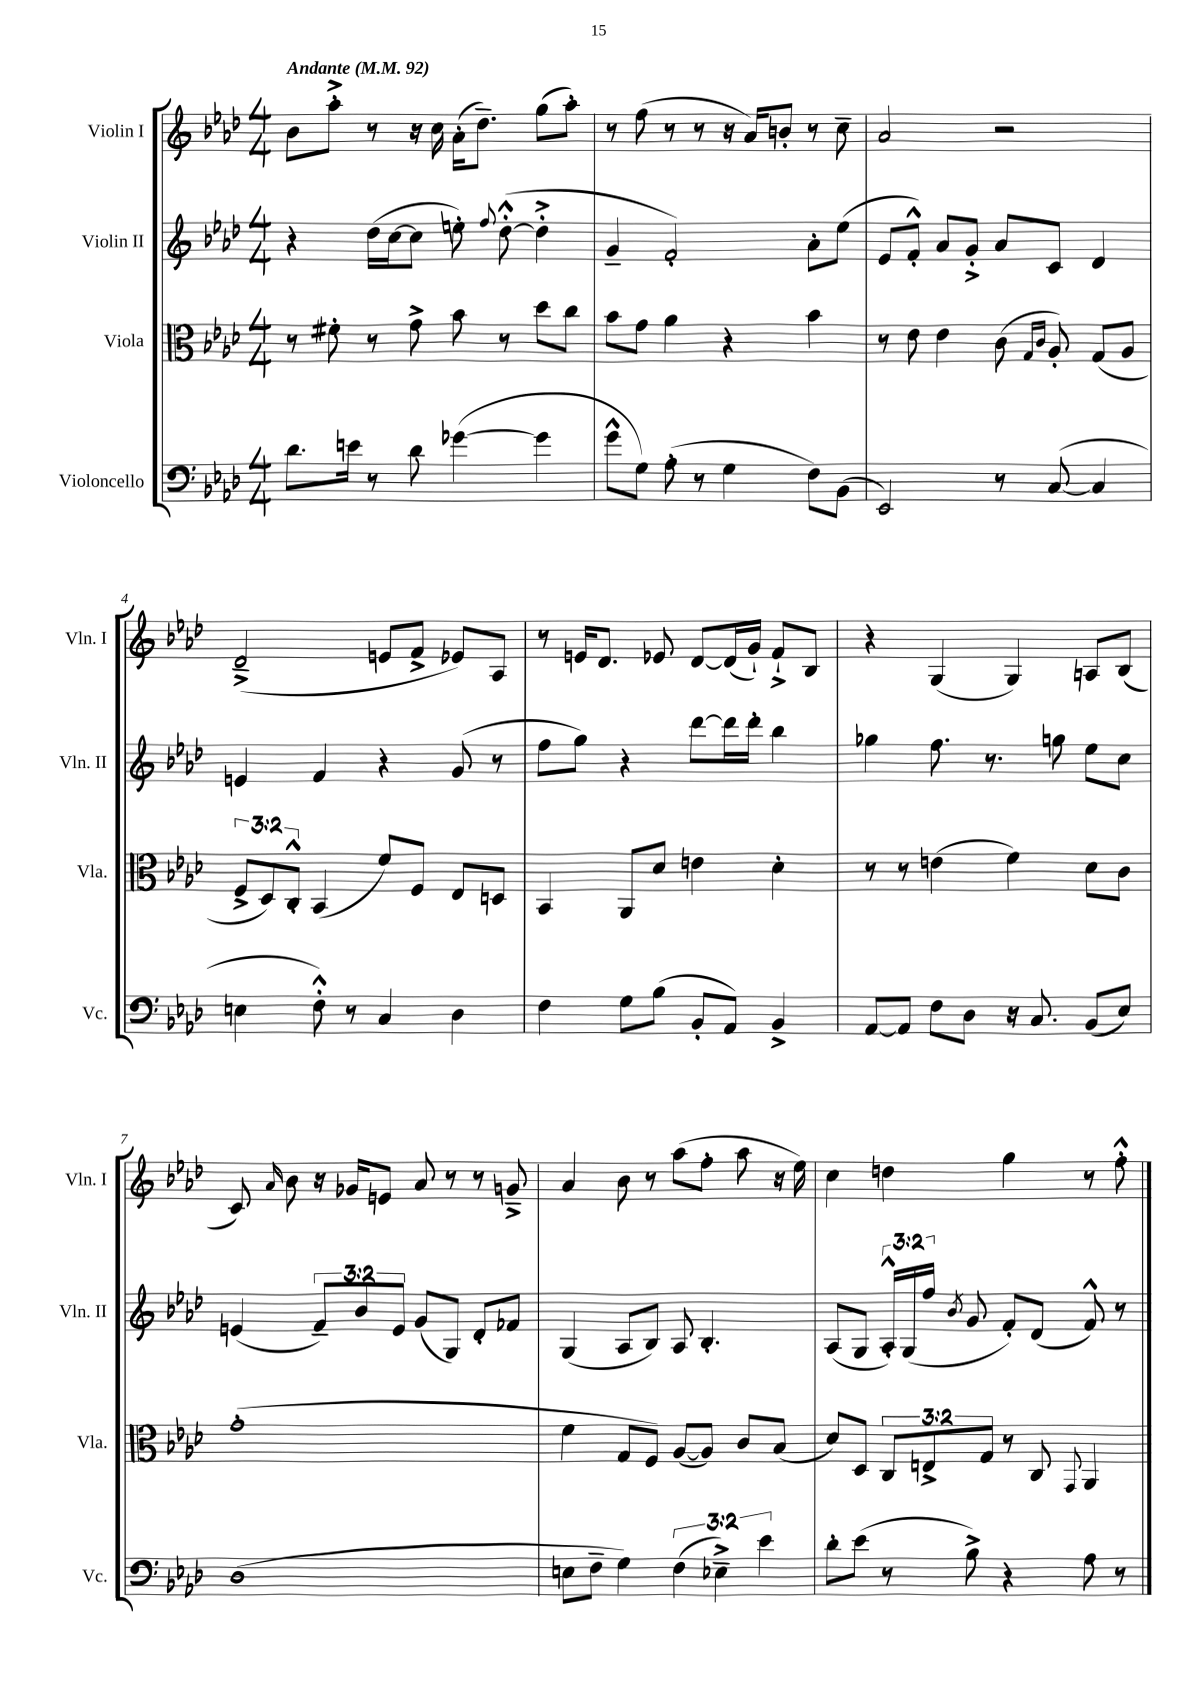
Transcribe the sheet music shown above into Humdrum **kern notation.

**kern	**kern	**kern	**kern
*staff4	*staff3	*staff2	*staff1
*clefF4	*clefC3	*clefG2	*clefG2
*k[b-e-a-d-]	*k[b-e-a-d-]	*k[b-e-a-d-]	*k[b-e-a-d-]
*M4/4	*M4/4	*M4/4	*M4/4
*MM92	*MM92	*MM92	*MM92
8.d-	8r	4r	8b-
.	8f#'	.	8aa-'^
16e	.	.	.
8r	8r	(16dd-	8r
.	.	[16cc	.
8d-	8g^	8cc]	16r
.	.	.	16cc
([4g-	8b-	8ee')	(16a-'
.	.	.	8.dd-~)
.	.	8qqff	.
.	8r	([8dd-'^^	.
4g-]	8dd-	4dd-'^]	(8gg
.	8cc	.	8aa-')
=	=	=	=
8g^^	8b-	4g~	8r
8G)	8g	.	(8ff
(8A-'	4a-	2f')	8r
8r	.	.	8r
4G	4r	.	16r
.	.	.	16a-)
.	.	.	8b'
8F)	4b-	8a-'	8r
(8BB-	.	(8ee-	8cc~
=	=	=	=
2EE-)	8r	8e-	2a-
.	8e-	8f'^^)	.
.	4e-	8a-	.
.	.	8g'^	.
8r	(8c	8a-	2r
.	16qqG	.	.
.	16qqc	.	.
([8C	8A-')	8c	.
4C]	(8G	4d-	.
.	8A-	.	.
=	=	=	=
4E	12F^	4e	(2d-~^
.	12D-)	.	.
.	12C'^^	.	.
8F'^^)	(4BB-	4f	.
8r	.	.	.
4C	8f)	4r	8e
.	8F	.	8f^
4D-	8E-	(8g	8e-)
.	8D	8r	8A-
=	=	=	=
4F	4BB-	8ff	8r
.	.	8gg)	16e
.	.	.	8.d-
8G	8AA-	4r	.
(8B-	8d-	.	8e-
8BB-'	4e	[8ddd-	[8d-
8AA-)	.	16ddd-]	(16d-]
.	.	16ddd-'	16g`)
4BB-^	4d-'	4bb-	8f`^
.	.	.	8B-
=	=	=	=
[8AA-	8r	4gg-	4r
8AA-]	8r	.	.
8F	(4e	8.ff	(4G
8D-	.	.	.
.	.	8.r	.
16r	4f)	.	4G)
8.C	.	.	.
.	.	8gg	.
(8BB-	8d-	8ee-	8A
8E-)	8c	8cc	(8B-
=	=	=	=
(1D-	(1g'	(4e	8c)
.	.	.	16qqa-
.	.	.	8b-
.	.	12f~)	16r
.	.	.	16g-
.	.	12b-	.
.	.	.	8e
.	.	12e	.
.	.	(8g	8a-
.	.	8G)	8r
.	.	8d-'	8r
.	.	8f-	8g~^
=	=	=	=
8E	4f	(4G	4a-
8F~	.	.	.
4G)	8G	8A-	8b-
.	8F)	8B-)	8r
(6F	([8A-	8A-	(8aa-
.	8A-])	4.B-'	8ff'
6E-~^)	.	.	.
.	8c	.	8aa-
6e-	.	.	.
.	(8B-	.	16r
.	.	.	16ee-)
=	=	=	=
8d-'	8d-)	(8A-	4cc
(8e-	8D-	8G	.
8r	12C	24A-'^^)	4dd
.	.	(24G	.
.	12E^	24ff	.
.	.	8qb-	.
8B-^)	.	8g	.
.	12G	.	.
4r	8r	8f')	4gg
.	8C	(8d-	.
.	8qqGG	.	.
8A-	4AA-	8f^^)	8r
8r	.	8r	8ff'^^
==	==	==	==
*-	*-	*-	*-
